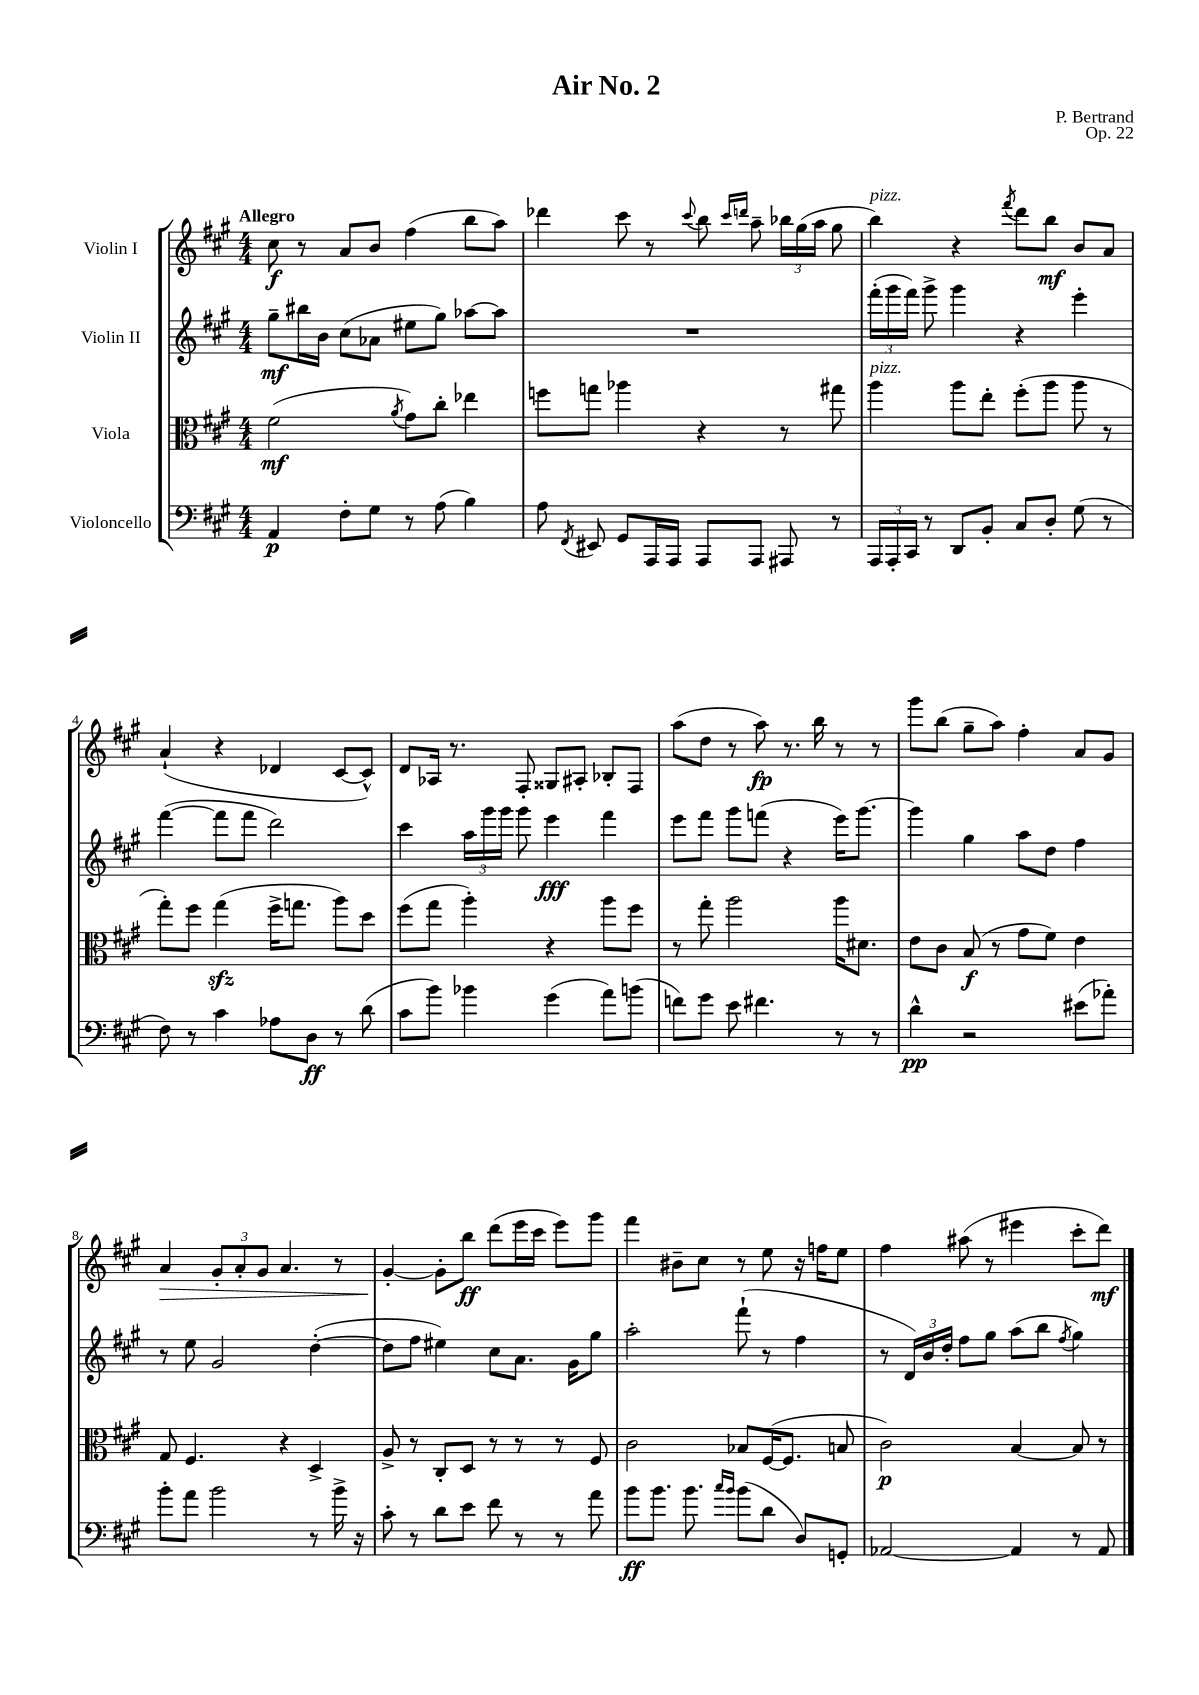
\header { title = "Air No. 2" composer = "P. Bertrand" opus = "Op. 22" }
<<
\new StaffGroup <<
\new Staff = "s0" \with { instrumentName = "Violin I" } {
    \clef treble \key a \major \numericTimeSignature \time 4/4 \tempo "Allegro"
    \autoBeamOff cis''8\f r8 a'8[ b'8] fis''4( b''8[ a''8]) |
    des'''4 cis'''8 r8 \appoggiatura { cis'''8 } b''8 \grace { cis'''16[ d'''16] } a''8-- \tuplet 3/2 { bes''16[ gis''16( a''16] } gis''8 |
    b''4^\markup { \italic "pizz." }) r4 \acciaccatura { fis'''8 } d'''8[ b''8]\mf b'8[ a'8] |
    a'4-!( r4 des'4 cis'8[~ cis'8]-^) |
    d'8[ aes16] r8. fis8-. gisis8[ ais8]-. bes8[-. fis8] |
    a''8[( d''8] r8 a''8\fp) r8. b''16 r8 r8 |
    gis'''8[ b''8]( gis''8[-- a''8]) fis''4-. a'8[ gis'8] |
    a'4\> \tuplet 3/2 { gis'8[-. a'8-. gis'8] } a'4. r8 |
    gis'4~-.\! gis'8[-. b''8]\ff d'''8[( e'''16 cis'''16] e'''8[) gis'''8] |
    fis'''4 bis'8[-- cis''8] r8 e''8 r16 f''16[ e''8] |
    fis''4 ais''8( r8 eis'''4 cis'''8[-. d'''8]\mf) \bar "|." |
}
\new Staff = "s1" \with { instrumentName = "Violin II" } {
    \clef treble \key a \major \numericTimeSignature \time 4/4
    \autoBeamOff gis''8[--\mf bis''16 b'16] cis''8[( aes'8] eis''8[ gis''8]) aes''8[~ aes''8] |
    R1 |
    \tuplet 3/2 { fis'''16[-.( gis'''16 fis'''16]) } gis'''8-> gis'''4 r4 e'''4-. |
    fis'''4~( fis'''8[ fis'''8] d'''2) |
    cis'''4 \tuplet 3/2 { a''16[ gis'''16 gis'''16] } gis'''8 e'''4\fff fis'''4 |
    e'''8[ fis'''8] gis'''8[ f'''8]( r4 e'''16[) gis'''8.]~ |
    gis'''4 gis''4 a''8[ d''8] fis''4 |
    r8 e''8 gis'2 d''4~-.( |
    d''8[ fis''8] eis''4) cis''8[ a'8.] gis'16[ gis''8] |
    a''2-. fis'''8-!( r8 fis''4 |
    r8 \tuplet 3/2 { d'16[) b'16 d''16]-. } fis''8[ gis''8] a''8[( b''8] \acciaccatura { fis''8 } gis''4) \bar "|." |
}
\new Staff = "s2" \with { instrumentName = "Viola" } {
    \clef alto \key a \major \numericTimeSignature \time 4/4
    \autoBeamOff fis'2\mf( \acciaccatura { a'8 } gis'8[) cis''8]-. ees''4 |
    f''8[ g''8] aes''4 r4 r8 gis''8 |
    a''4^\markup { \italic "pizz." } a''8[ e''8]-. fis''8[-.( a''8] a''8 r8 |
    gis''8[-.) fis''8] gis''4\sfz( fis''16[-> g''8.] a''8[) d''8] |
    fis''8[( gis''8] a''4-.) r4 a''8[ fis''8] |
    r8 gis''8-. a''2 a''16[ dis'8.] |
    e'8[ cis'8] b8\f( r8 gis'8[ fis'8]) e'4 |
    gis8 fis4. r4 d4-> |
    a8-> r8 cis8[-. d8] r8 r8 r8 fis8 |
    cis'2 bes8[ fis16~( fis8.] b8 |
    cis'2\p) b4~ b8 r8 \bar "|." |
}
\new Staff = "s3" \with { instrumentName = "Violoncello" } {
    \clef bass \key a \major \numericTimeSignature \time 4/4
    \autoBeamOff a,4\p fis8[-. gis8] r8 a8( b4) |
    a8 \acciaccatura { fis,8 } eis,8 gis,8[ a,,16 a,,16] a,,8[ a,,8] ais,,8 r8 |
    \tuplet 3/2 { a,,16[ a,,16-. cis,16] } r8 d,8[ b,8]-. cis8[ d8]-. gis8( r8 |
    fis8) r8 cis'4 aes8[ d8]\ff r8 d'8( |
    cis'8[ b'8]) bes'4 gis'4( a'8[) b'8]( |
    f'8[) gis'8] e'8 fis'4. r8 r8 |
    d'4-^\pp r2 eis'8[( aes'8]-.) |
    b'8[-. a'8] b'2 r8 b'16-> r16 |
    cis'8-. r8 d'8[ e'8] fis'8 r8 r8 a'8 |
    b'8[\ff b'8.] b'8. \grace { cis''16[ b'16] } b'8[( d'8] d8[) g,8]-. |
    aes,2~ aes,4 r8 aes,8 \bar "|." |
}
>>
>>
